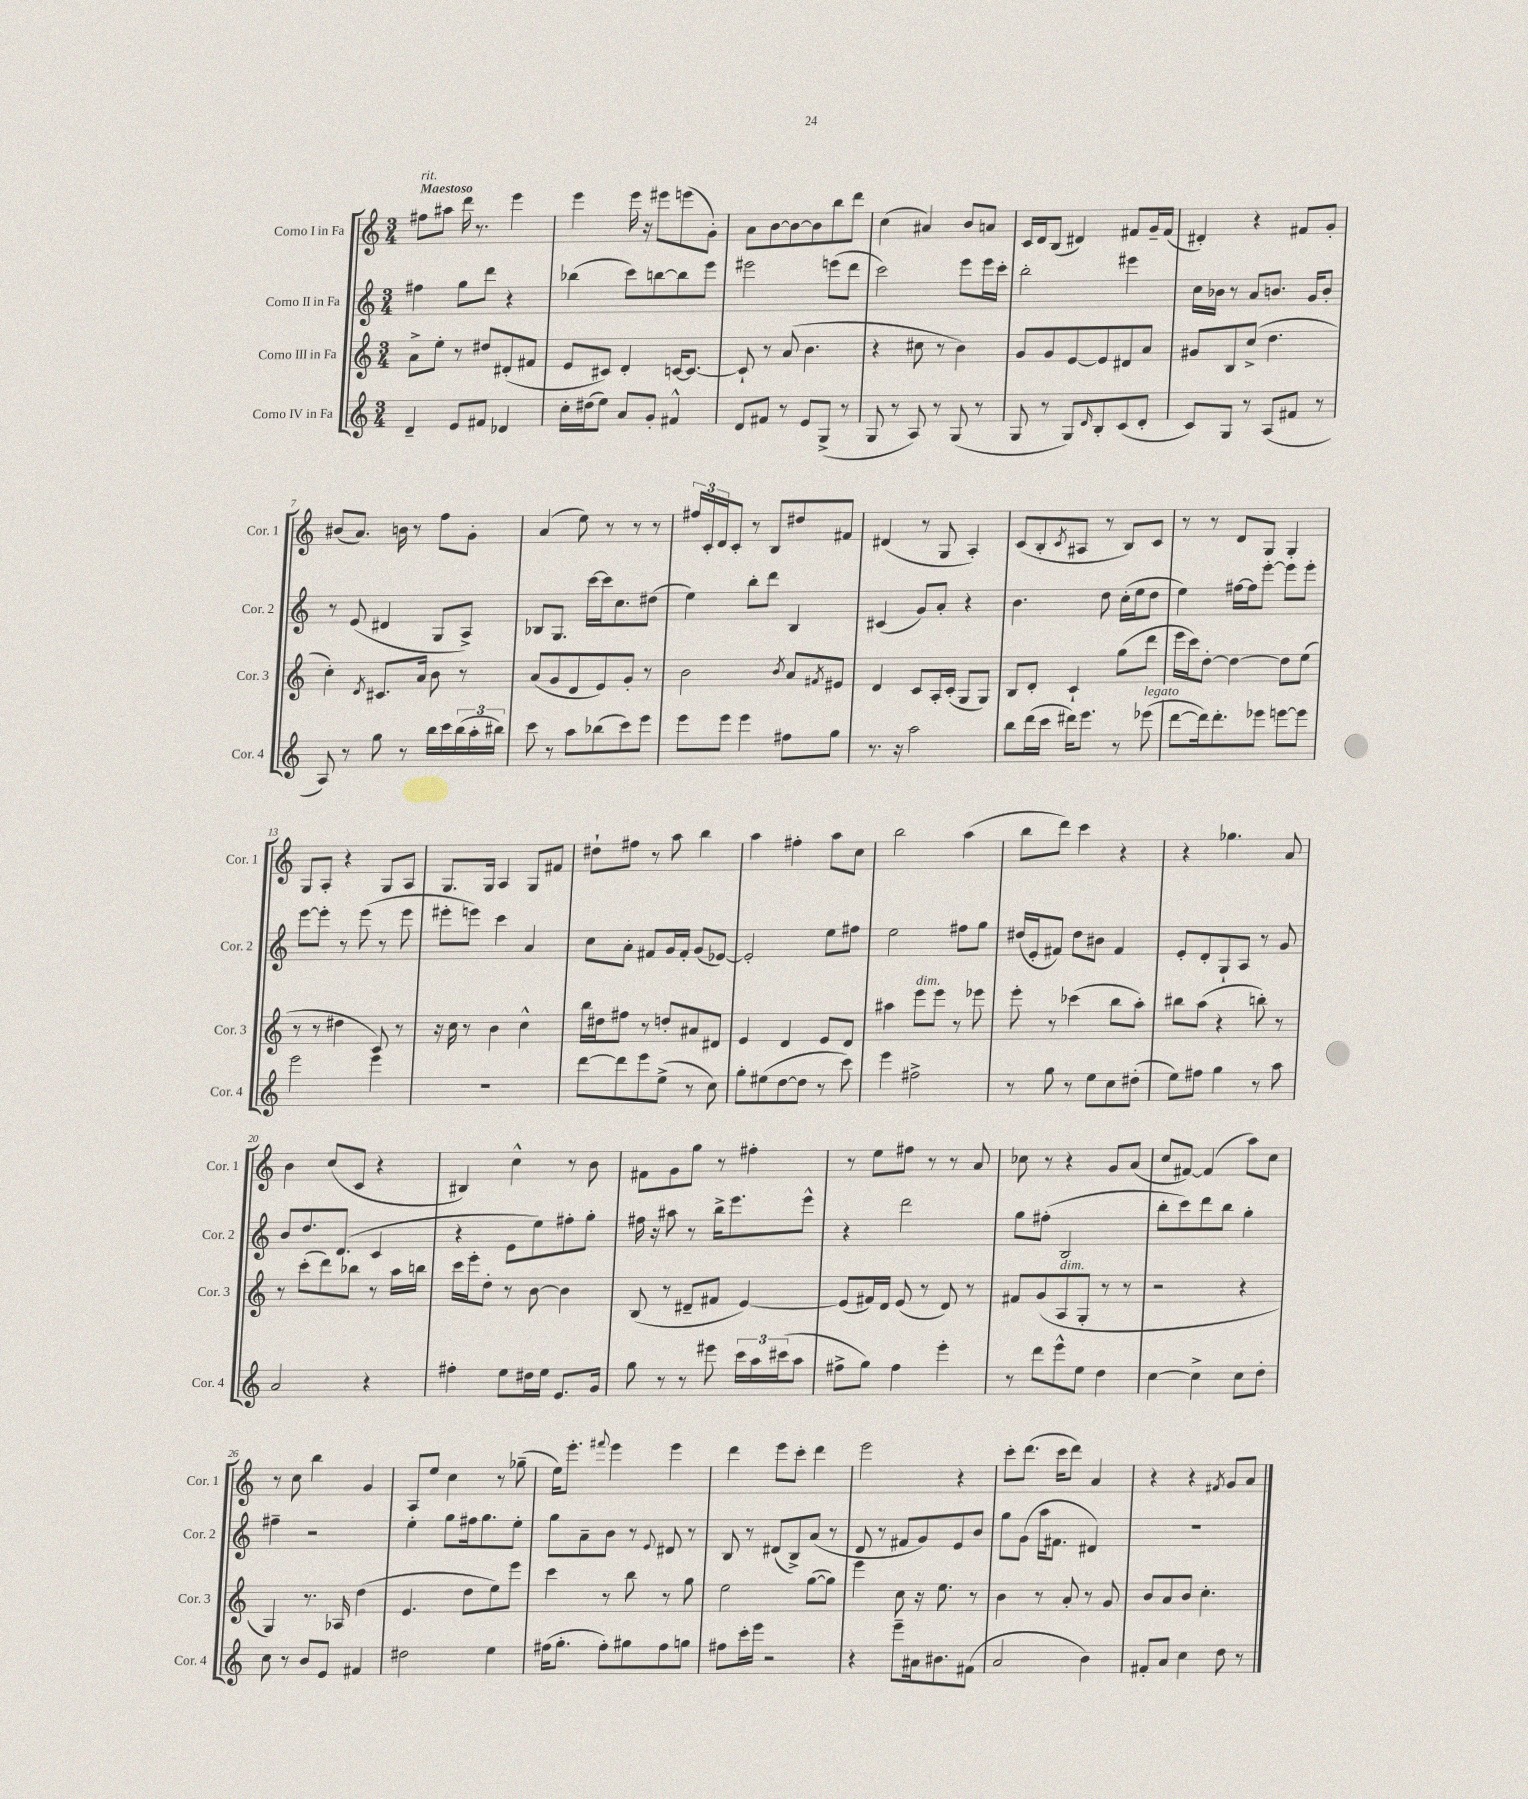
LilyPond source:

<<
\new StaffGroup <<
\new Staff = "s0" \with { instrumentName = "Corno I in Fa" shortInstrumentName = "Cor. 1" } {
    \clef treble \key c \major \numericTimeSignature \time 3/4 \tempo "Maestoso"
    fis''8^\markup { \italic "rit." } ais''8 d'''16 r8. e'''4 |
    e'''4 e'''16 r16 eis'''8 e'''8( g'8-.) |
    a'8 b'8~ b'8~ b'8 b''8 d'''8 |
    c''4( ais'4) b'8 a'8 |
    c'16 d'16 b8( dis'4) fis'8 g'16-- fis'16( |
    dis'4-.) r4 fis'8 g'8-. |
    bis'8( a'8.) b'16 r8 f''8 g'8-. |
    a'4( e''8) r8 r8 r8 |
    \tuplet 3/2 { fis''16 c'16-. d'16 } c'8-. r8 b8 dis''8 fis'8 |
    dis'4( r8 g8 a4-.) |
    c'8( b8-. \acciaccatura { c'8 } ais8 r8 b8) c'8 |
    r8 r8 d'8 g8 g4-. |
    g8 a8-. r4 g8 a8 |
    g8. g16 a4 g8 fis'8 |
    dis''8-! fis''8 r8 a''8 b''4 |
    a''4 fis''4-. a''8 c''8 |
    b''2 a''4( |
    b''8 d'''8) c'''4 r4 |
    r4 ges''4. a'8 |
    b'4 c''8( c'8 r4 |
    bis4) c''4-^ r8 b'8 |
    fis'8 g'8 g''8 r8 fis''4-. |
    r8 e''8 fis''8 r8 r8 a'8 |
    ces''8 r8 r4 g'8 a'8( |
    c''8 fis'8~) fis'4( a''8) c''8 |
    r8 c''8 b''4 g'4 |
    a8 e''8 c''4 r8 ges''8--( |
    e''16) e'''8.-. \appoggiatura { fis'''8 } e'''4 e'''4 |
    d'''4 e'''8 c'''8-. d'''4 |
    e'''2 r4 |
    c'''8-. d'''8.( c'''16 d'''8) a'4 |
    r4 r4 \acciaccatura { fis'8 } g'8 a'8 \bar "|." |
}
\new Staff = "s1" \with { instrumentName = "Corno II in Fa" shortInstrumentName = "Cor. 2" } {
    \clef treble \key c \major \numericTimeSignature \time 3/4
    fis''4 g''8 d'''8 r4 |
    bes''4( c'''8) b''8~ b''8 e'''8 |
    eis'''2 e'''8( d'''8 |
    c'''2) e'''8 e'''16 c'''16-. |
    b''2-. eis'''4 |
    c''16 bes'16 r8 a'8 b'8. g'16 b'8-. |
    r8 e'8( dis'4 g8 a8->) |
    bes8 g8. c'''16~ c'''16 c''8. dis''8( |
    e''4) b''8-. d'''8 b4 |
    cis'4( g'8) a'8-. r4 |
    b'4. d''8 c''16-.( e''16 d''8 |
    e''4) fis''16~ fis''16 e'''8~-. e'''8 e'''8-. |
    e'''8~ e'''8-. r8 e'''8( r8 e'''8 |
    eis'''8-. e'''8) c'''4 a'4 |
    c''8 a'8-. fis'8 g'16 fis'16-. g'8( ees'8~) |
    ees'2-. e''8 fis''8 |
    e''2 fis''8 g''8 |
    dis''16( e'16-. fis'8) dis''8 bis'8 fis'4 |
    e'8-. d'8-. g8-! a8 r8 g'8 |
    b'8 d''8. d'8.( c'4 |
    r4 e'8 e''8) fis''8-. g''8-. |
    fis''16 r16 ais''8 r8 b''16-> e'''8. e'''8-^ |
    r4 d'''2 |
    g''8 fis''8-.( b2 |
    b''8-. c'''8) d'''8 b''8 g''4-. |
    fis''4-- r2 |
    e''4-. g''8 fis''16 g''8. e''8-. |
    g''8 a'8-- b'8 r8 \appoggiatura { e'8 } dis'8 r8 |
    b8 r8 dis'8( b8->) a'8( r8 |
    d'8 r8 fis'8 g'8) e'8 b'8 |
    g''8 g'8( a''16 fis'8. dis'4) |
    R2. \bar "|." |
}
\new Staff = "s2" \with { instrumentName = "Corno III in Fa" shortInstrumentName = "Cor. 3" } {
    \clef treble \key c \major \numericTimeSignature \time 3/4
    a'8-> e''8-. r8 dis''8 dis'8-.( fis'8 |
    e'8 cis'8) d'4-. c'16~ c'8.~ |
    c'8-! r8 a'8( b'4. |
    r4 cis''8 r8 b'4) |
    g'8 g'8 e'8~ e'8 dis'8 a'8 |
    gis'8 b8 c''8->( d''4. |
    c''4-.) \acciaccatura { d'8 } cis'8. a'16 b'8 r8 |
    a'8( g'8 d'8 e'8) g'8-. r8 |
    b'2 \acciaccatura { b'8 } a'8 \acciaccatura { fis'8 } eis'8 |
    d'4 c'8 a16-. c'16-.( g8 g8) |
    b8 d'8-. c'4-! g''8( d'''8 |
    e'''16 c'''16) d''8~-. d''4~ d''8 e''8( |
    r8 r8 dis''4 c'8) r8 |
    r16 c''16 r8 b'4 c''4-^ |
    b''16 dis''16 fis''8 r8 d''8-. ais'8 dis'8 |
    e'4 d'4 e'8 d'8 |
    ais''4 e'''8^\markup { \italic "dim." } e'''8 r8 ees'''8 |
    e'''8-. r8 ces'''4( b''8 a''8-.) |
    bis''8 a''8( r4 b''8-.) r8 |
    r8 c'''8-.( d'''8) bes''8 r8 a''16 b''16 |
    c'''16 e'''16-. d''8-. r8 b'8~ b'4 |
    b8( r8 dis'8-- fis'8 e'4~) |
    e'8( fis'16) d'16 e'8( r8 d'8) r8 |
    fis'8 g'8( a8^\markup { \italic "dim." } g8-. r8 r8 |
    r2 r4 |
    g4) r8. aes16 d''4( |
    e'4. d''8 e''8) e'''8 |
    c'''4 r8 b''8 r8 g''8 |
    e''2 g''8~( g''8) |
    e'''4 c''8 r16 e''8. r8 |
    b'4 r8 a'8-. r8 g'8 |
    b'8 a'8 b'8 c''4.-. \bar "|." |
}
\new Staff = "s3" \with { instrumentName = "Corno IV in Fa" shortInstrumentName = "Cor. 4" } {
    \clef treble \key c \major \numericTimeSignature \time 3/4
    d'4-- e'8 fis'8 des'4 |
    c''16-. dis''16( e''8) a'8 g'8-. fis'4-^ |
    d'8 fis'8 r8 e'8 g8->( r8 |
    g8 r8 a8) r8 g8( r8 |
    g8 r8 g8) \grace { d'16 } b8-. c'8( d'8-. |
    c'8) g8 r8 a8( fis'8 r8 |
    a8) r8 g''8 r8 b''16 c'''16 \tuplet 3/2 { b''16( a''16-. bis''16) } |
    c'''8 r8 a''8 bes''8( c'''8) e'''8 |
    e'''8 e'''8 e'''4 fis''8 g''8 |
    r8. r16 a''2 |
    b''8 d'''16( c'''16 dis'''16) e'''8. r8 ees'''8^\markup { \italic "legato" }( |
    d'''8~ d'''16) d'''8.-. ees'''8 e'''8~ e'''8 |
    e'''2 e'''4 |
    R2. |
    d'''8~ d'''8 e'''8 e''8->( r8 c''8) |
    g''8-. eis''8( d''8~ d''8 r8 c'''8) |
    e'''4 fis''2-> |
    r8 g''8 r8 e''8 c''8 dis''8-.( |
    e''8) fis''8 g''4 r8 a''8 |
    a'2 r4 |
    fis''4-. e''8 dis''16 e''16 e'8. g'16 |
    g''8 r8 r8 eis'''8 \tuplet 3/2 { c'''16 a''16 cis'''16( } a''8 |
    fis''8-> g''8) fis''4 e'''4-. |
    r8 d'''8 e'''8-^ e''8 d''4 |
    c''4~ c''4-> c''8 d''8-. |
    c''8 r8 b'8 e'8 fis'4 |
    dis''2 e''4 |
    fis''16( g''8.-. fis''8-.) gis''8 fis''8 g''8 |
    fis''8 c'''16-. e'''16 r2 |
    r4 e'''8-- ais'16 bis'8. fis'8( |
    a'2 b'4) |
    fis'8-. a'8 c''4 d''8 r8 \bar "|." |
}
>>
>>
